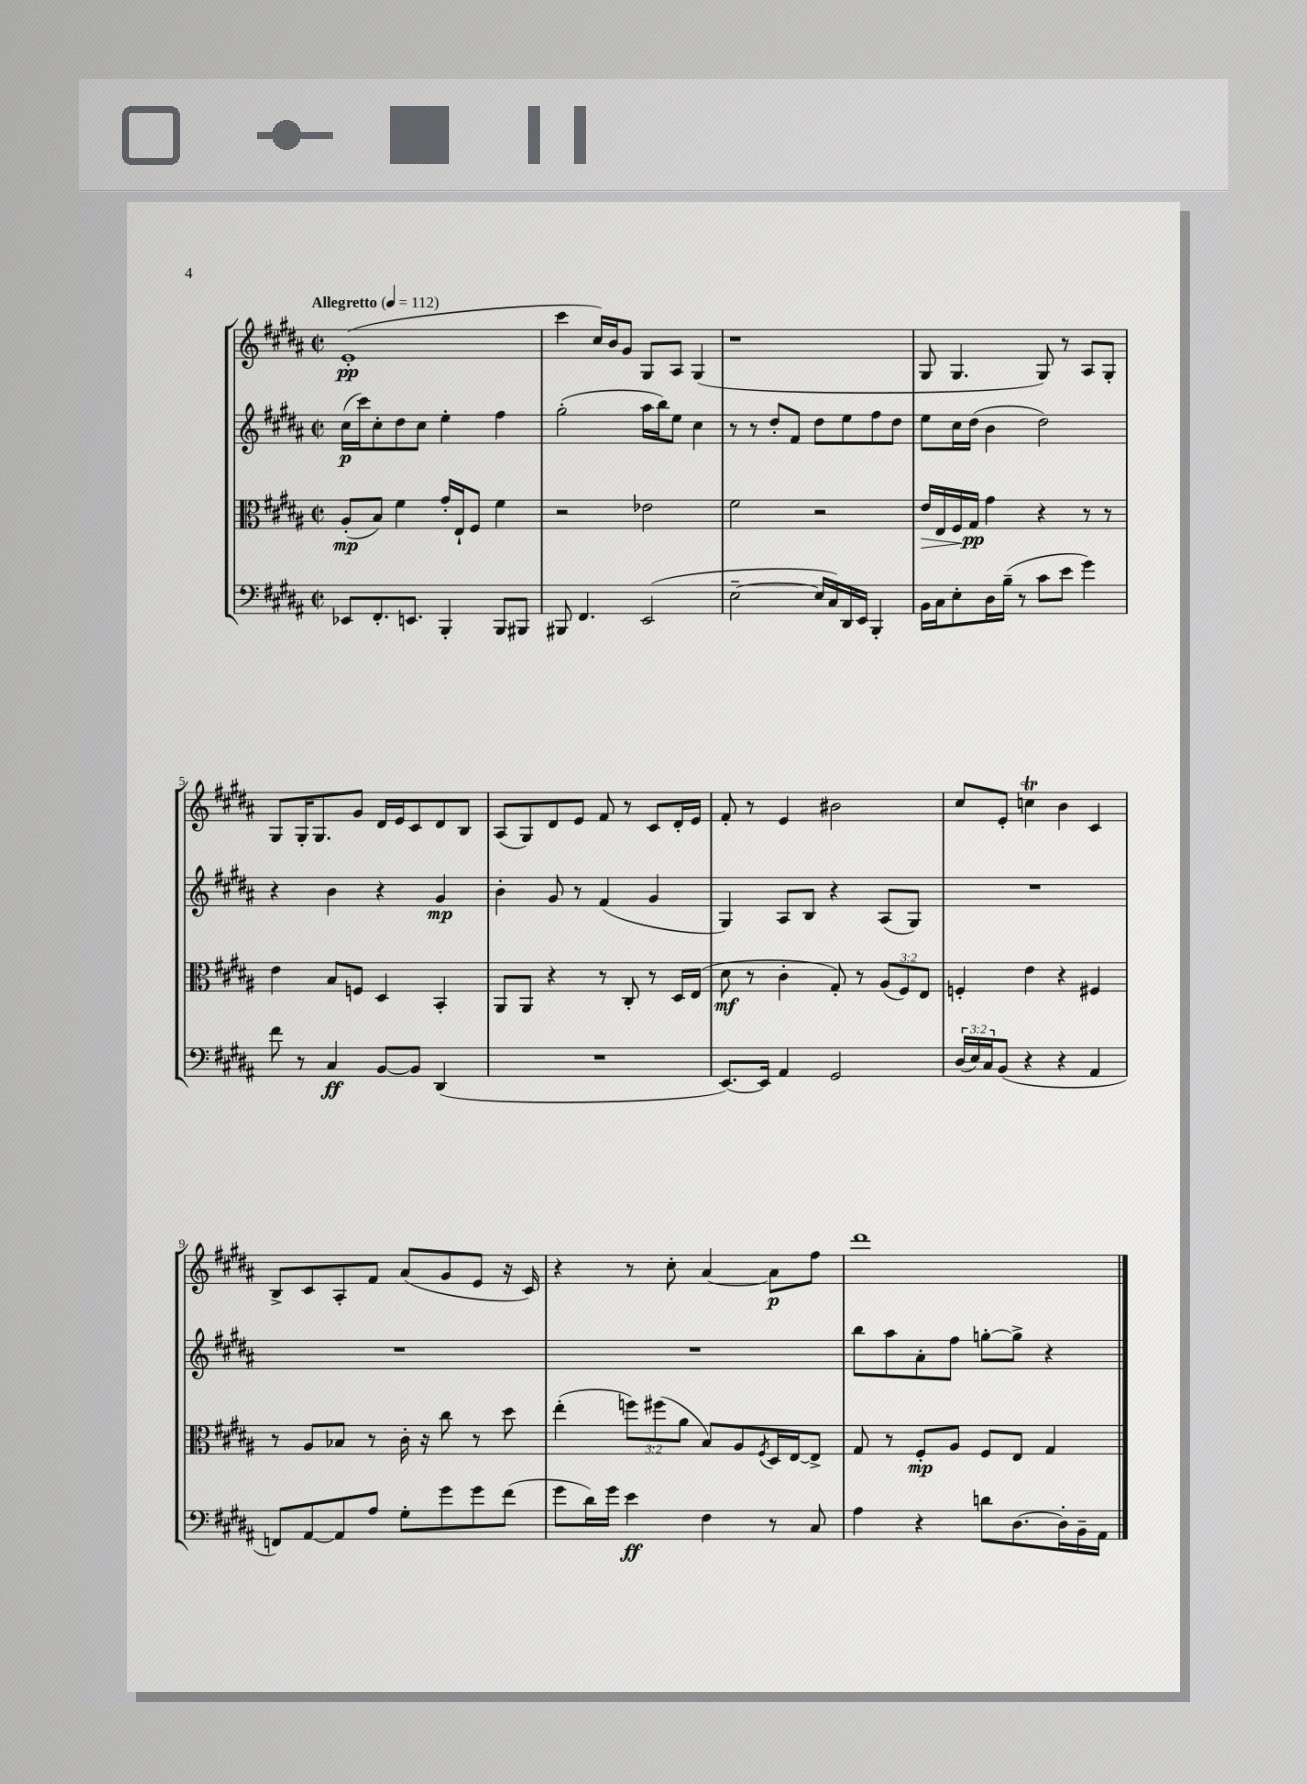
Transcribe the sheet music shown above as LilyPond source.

<<
\new StaffGroup <<
\new Staff = "s0" {
    \clef treble \key b \major \defaultTimeSignature \time 2/2 \tempo "Allegretto" 4 = 112
    e'1-.\pp( |
    cis'''4 cis''16) b'16 gis'8 gis8 ais8 gis4( |
    r1 |
    gis8 gis4. gis8) r8 ais8 gis8-. |
    gis8 gis16-. gis8. gis'8 dis'16 e'16 cis'8 dis'8 b8 |
    ais8( gis8) dis'8 e'8 fis'8 r8 cis'8 dis'16-. e'16 |
    fis'8-. r8 e'4 bis'2 |
    cis''8 e'8-. c''4\trill b'4 cis'4 |
    b8-> cis'8 ais8-. fis'8 ais'8( gis'8 e'8 r16 cis'16) |
    r4 r8 cis''8-. ais'4~ ais'8\p fis''8 |
    dis'''1 \bar "|." |
}
\new Staff = "s1" {
    \clef treble \key b \major \defaultTimeSignature \time 2/2
    cis''16\p( cis'''16) cis''8-. dis''8 cis''8 e''4-. fis''4 |
    gis''2-.( ais''16 b''16) e''8 cis''4 |
    r8 r8 dis''8-. fis'8 dis''8 e''8 fis''8 dis''8 |
    e''8 cis''16 dis''16( b'4 dis''2) |
    r4 b'4 r4 gis'4\mp |
    b'4-. gis'8 r8 fis'4( gis'4 |
    gis4) ais8 b8 r4 ais8( gis8) |
    R1 |
    R1 |
    R1 |
    b''8 ais''8 ais'8-. fis''8 g''8~-. g''8-> r4 \bar "|." |
}
\new Staff = "s2" {
    \clef alto \key b \major \defaultTimeSignature \time 2/2 \override Staff.TupletNumber.text = #tuplet-number::calc-fraction-text
    ais8-.\mp( b8) fis'4 gis'16-. e16-! fis8 fis'4 |
    r2 ees'2 |
    fis'2 r2 |
    e'16\> e16 fis16\! gis16\pp gis'4 r4 r8 r8 |
    e'4 b8 f8 dis4 b,4-. |
    ais,8 ais,8 r4 r8 cis8-. r8 dis16 e16( |
    dis'8\mf r8 cis'4-. gis8-.) r8 \tuplet 3/2 { ais8( fis8) e8 } |
    f4-. e'4 r4 fis4 |
    r8 ais8 bes8 r8 cis'16-. r16 cis''8 r8 dis''8 |
    e''4-.( \tuplet 3/2 { f''8) fis''8( ais'8 } b8) ais8 \acciaccatura { fis8 } dis16 e16~ e8-> |
    gis8 r8 fis8-.\mp ais8 fis8 e8 gis4 \bar "|." |
}
\new Staff = "s3" {
    \clef bass \key b \major \defaultTimeSignature \time 2/2 \override Staff.TupletNumber.text = #tuplet-number::calc-fraction-text
    ees,8 fis,8.-. e,8. b,,4-. b,,8 bis,,8 |
    bis,,8 fis,4. e,2( |
    e2~-- e16 cis16) dis,16 e,16 b,,4-. |
    b,16 cis16 e8-. dis16 b16--( r8 cis'8 e'8 gis'4) |
    fis'8 r8 cis4\ff b,8~ b,8 dis,4( |
    R1 |
    e,8.~) e,16 ais,4 gis,2 |
    \tuplet 3/2 { dis16( e16) cis16 } b,8( r4 r4 ais,4 |
    f,8) ais,8~ ais,8 ais8 gis8-. gis'8 gis'8 fis'8( |
    gis'8 dis'16) gis'16 e'4\ff fis4 r8 cis8 |
    ais4 r4 d'8 dis8.~ dis16-. b,16-- ais,16 \bar "|." |
}
>>
>>
